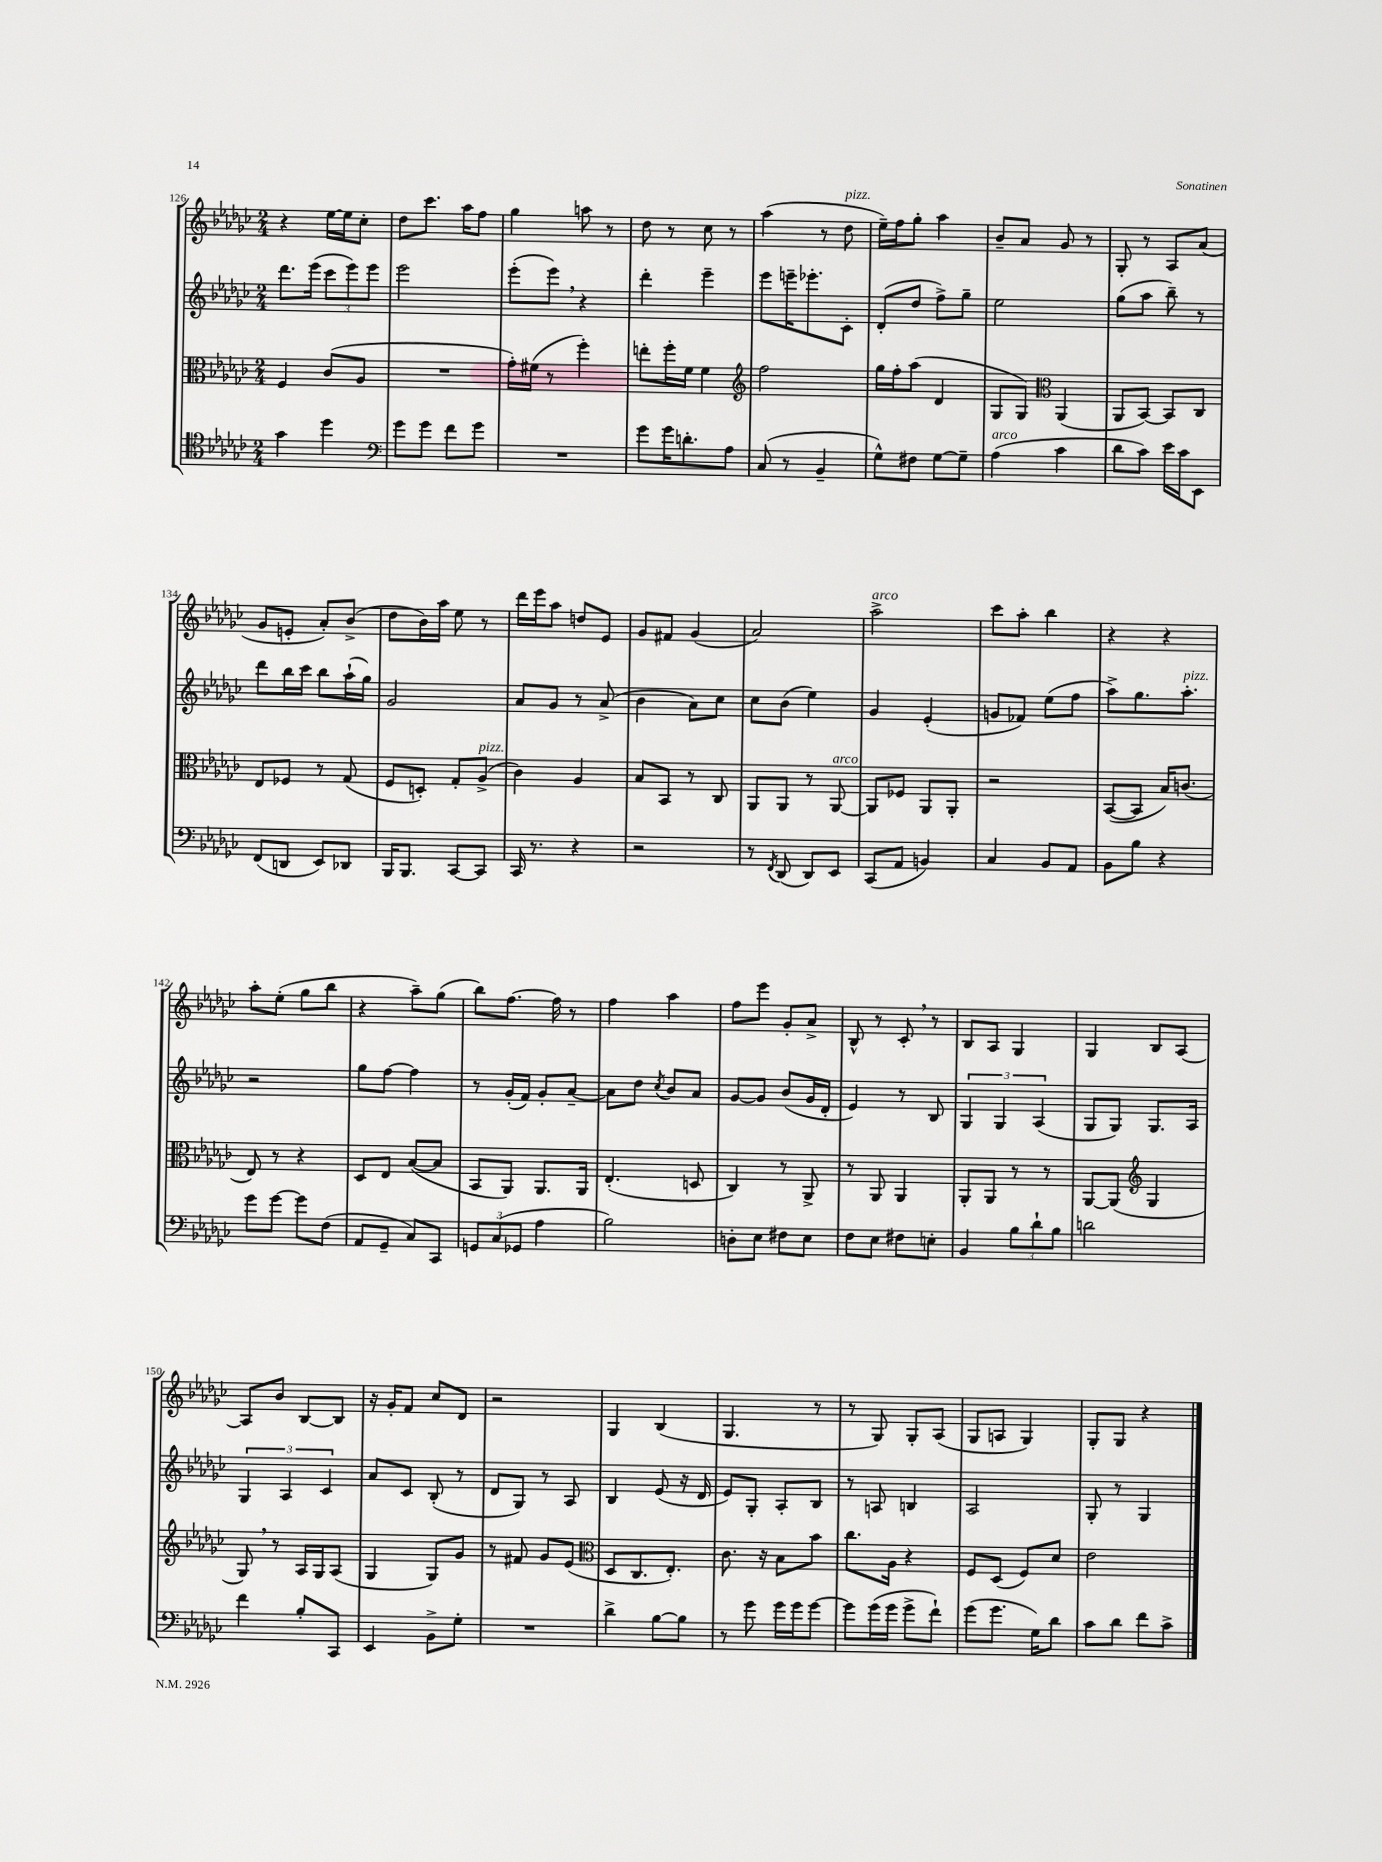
<<
\new StaffGroup <<
\new Staff = "s0" {
    \clef treble \key ges \major \numericTimeSignature \time 2/4
    r4 ees''16~ ees''16 ces''8-. |
    des''8 ces'''8. aes''16 f''8 |
    ges''4 a''8 r8 |
    des''8 r8 ces''8 r8 |
    aes''4( r8 des''8^\markup { \italic "pizz." } |
    ees''16--) f''16 ges''8-. aes''4 |
    bes'8-- aes'8 ges'8 r8 |
    ges8-. r8 aes8 aes'8( |
    ges'8 e'8-. aes'8-.) bes'8->( |
    des''8 bes'16) aes''16 ees''8 r8 |
    des'''16 ees'''16 aes''8 d''8 ees'8 |
    ges'8 fis'8 ges'4( |
    aes'2) |
    aes''2->^\markup { \italic "arco" } |
    ces'''8 aes''8-. bes''4 |
    r4 r4 |
    aes''8-. ees''8-.( ges''8 bes''8 |
    r4 aes''8--) ges''8( |
    bes''8) f''8.~ f''16 r8 |
    f''4 aes''4 |
    f''8 ees'''8 ges'8-. aes'8-> |
    bes8-^ r8 ces'8-. \breathe r8 |
    bes8 aes8 ges4 |
    ges4 bes8 aes8~ |
    aes8 bes'8 bes8~ bes8 |
    r16 ges'16-. f'8 ces''8 des'8 |
    r2 |
    ges4 bes4( |
    ges4. r8 |
    r8 ges8) ges8-. aes8( |
    ges8 a8 ges4) |
    ges8-. ges8 r4 \bar "|." |
}
\new Staff = "s1" {
    \clef treble \key ges \major \numericTimeSignature \time 2/4
    des'''8. ees'''16( \tuplet 3/2 { ces'''8 ees'''8) ees'''8 } |
    ees'''2 |
    ees'''8-.( ees'''8) \breathe r4 |
    des'''4-. ees'''4-- |
    ees'''8 e'''16-- ees'''8.-. ces'8-. |
    des'8-.( des''8 f''8->) ges''8-- |
    ees''2 |
    ges''8( aes''8 bes''8--) r8 |
    des'''8 bes''16 ces'''16 bes''8 aes''16-!( ges''16) |
    ges'2 |
    aes'8 ges'8 r8 aes'8->( |
    bes'4 aes'8) ces''8 |
    ces''8 bes'8( ees''4) |
    ges'4 ees'4-.( |
    g'8 fes'8) ees''8( f''8 |
    aes''8->) ges''8. aes''8.-.^\markup { \italic "pizz." } |
    r2 |
    ges''8 f''8~ f''4 |
    r8 ges'16-.( f'16) ges'8-. aes'8~-- |
    aes'8 des''8 \acciaccatura { ces''8 } bes'8 aes'8 |
    ges'8~ ges'8 bes'8( ges'16 des'16-. |
    ees'4) r8 bes8 |
    \tuplet 3/2 { ges4 ges4 aes4( } |
    ges8 ges8) ges8. aes16 |
    \tuplet 3/2 { ges4 aes4 ces'4 } |
    aes'8 ces'8 bes8-.( r8 |
    des'8 ges8) r8 aes8 |
    bes4 ees'8( r16 des'16 |
    ees'8) ges8-. aes8-. bes8 |
    r8 a8 b4 |
    aes2 |
    ges8-. r8 ges4 \bar "|." |
}
\new Staff = "s2" {
    \clef alto \key ges \major \numericTimeSignature \time 2/4
    f4 ces'8( aes8 |
    R2 |
    ges'16-.) fis'16( r8 f''4-.) |
    e''8-. f''16-. f'16 f'4 |
    \clef treble f''2 |
    ges''16 f''16-. aes''8( des'4 |
    ges8 ges8) \clef alto aes,4( |
    aes,8 bes,8~) bes,8 ces8 |
    ees8 fes8 r8 ges8( |
    f8 d8-.) ges8-. aes8->^\markup { \italic "pizz." }( |
    ces'4) aes4 |
    bes8 bes,8 r8 ces8 |
    aes,8 aes,8 r8 aes,8~^\markup { \italic "arco" } |
    aes,8 fes8 aes,8 aes,8-. |
    r2 |
    bes,8~( bes,8 bes16) c'8.( |
    ees8) r8 r4 |
    des8 ees8 bes8~( bes8 |
    bes,8 aes,8) aes,8. aes,16 |
    ees4.-.( d8 |
    ces4) r8 aes,8-> |
    r8 aes,8 aes,4 |
    aes,8-. aes,8 r8 r8 |
    aes,8~ aes,8( \clef treble ges4 |
    ges8) \breathe r8 aes16 ges16 aes8( |
    ges4 ges8) ges'8 |
    r8 fis'8 ges'8 ees'8( |
    \clef alto des8 ces8. ees8.-.) |
    ces'8. r16 bes8 bes'8 |
    ces''8. aes16 r4 |
    f8 des8( f8) des'8 |
    ees'2 \bar "|." |
}
\new Staff = "s3" {
    \clef tenor \key ges \major \numericTimeSignature \time 2/4
    ges'4 des''4 |
    \clef bass ges'8 ges'8 f'8 ges'8 |
    R2 |
    ges'8 ges'16 d'8.-. aes8 |
    ces8( r8 bes,4-- |
    ges8-^) fis8 ges8~ ges8-- |
    aes4^\markup { \italic "arco" }( ces'4 |
    des'8 ces'8) ees'16 ces'16 ees,8 |
    f,8( d,8 ees,8) des,8 |
    bes,,16 bes,,8. ces,8~ ces,8 |
    ces,16 r8. r4 |
    r2 |
    r8 \acciaccatura { f,8 } des,8( des,8) ees,8 |
    ces,8( aes,8 b,4) |
    ces4 bes,8 aes,8 |
    bes,8 bes8 r4 |
    ges'8 ges'8~ ges'8 f8( |
    aes,8 ges,8-- ces8) ces,8 |
    \tuplet 3/2 { g,8 ces8( ges,8 } aes4 |
    bes2) |
    d8-. ees8 fis8 ees8 |
    f8 ees8 fis8 e8-. |
    bes,4 \tuplet 3/2 { bes8 des'8-! bes8 } |
    d'2 |
    f'4 bes8-. ces,8 |
    ees,4 bes,8-> ges8-. |
    R2 |
    des'4-> bes8~ bes8 |
    r8 ges'8 ges'16 ges'16 ges'8~ |
    ges'8 ges'16( ges'16 ges'8-> f'8-!) |
    ges'8( ges'8. ges16) des'8 |
    ces'8 des'8 f'8 ces'8-> \bar "|." |
}
>>
>>
\layout { \context { \Score currentBarNumber = #126 } }
